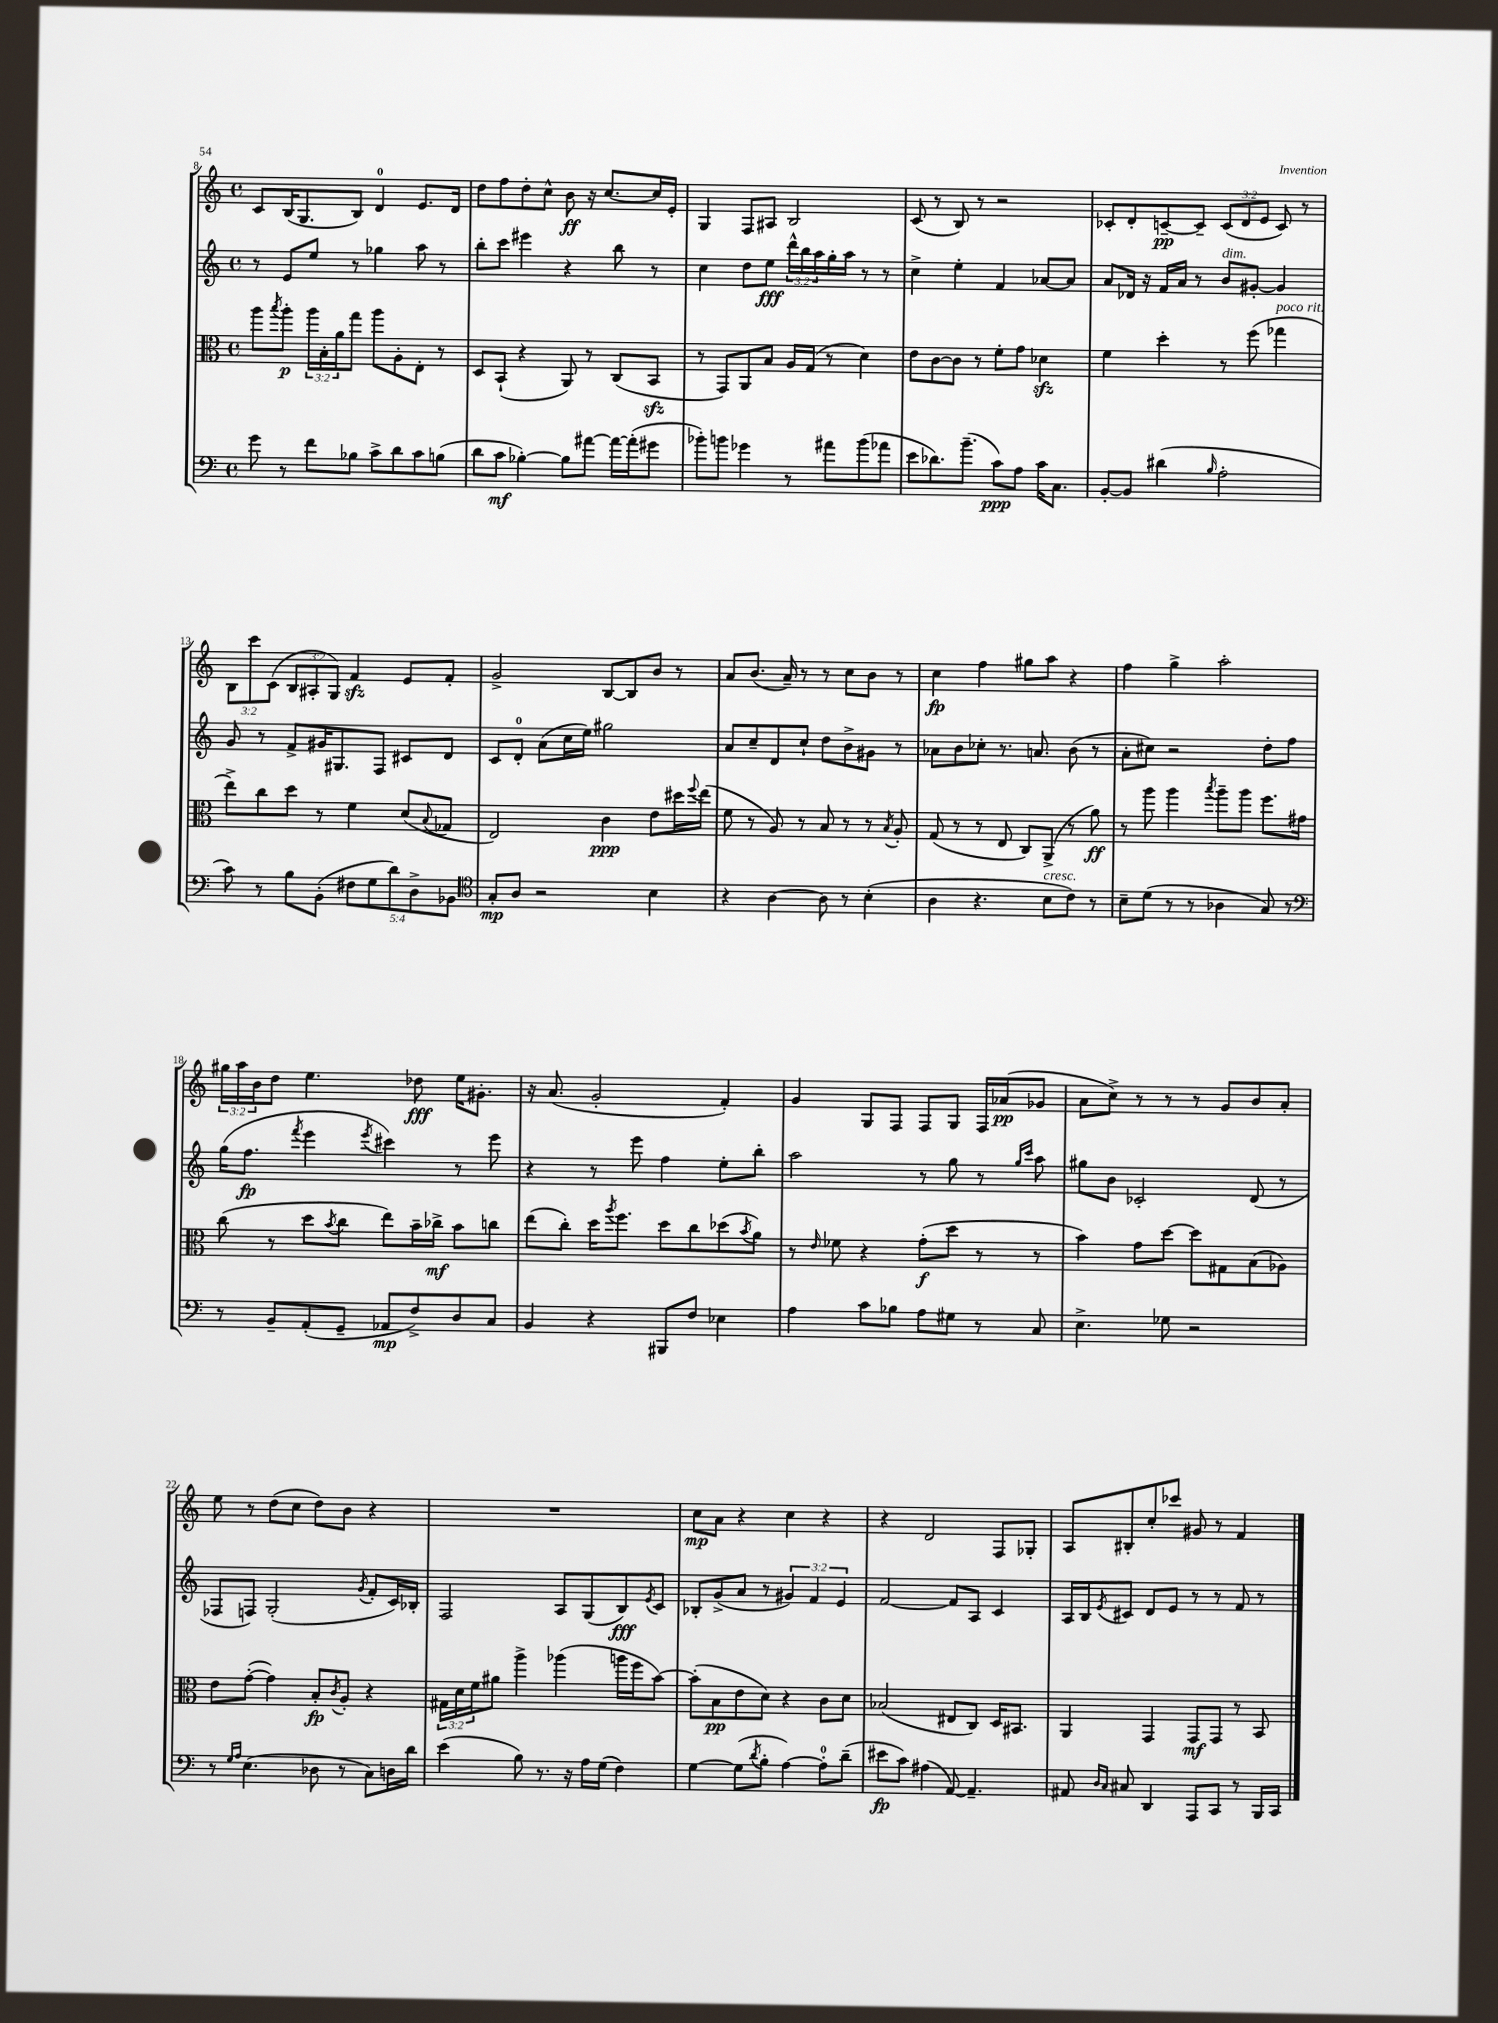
<<
\new StaffGroup <<
\new Staff = "s0" {
    \clef treble \key c \major \defaultTimeSignature \time 4/4 \override Staff.TupletNumber.text = #tuplet-number::calc-fraction-text
    c'8 b16( g8. b8) d'4-0 e'8. d'16 |
    d''8 f''8 d''8-. c''8-^ b'8\ff r16 c''8.~ c''16 e'16-. |
    g4 f8 ais8 b2 |
    c'8( r8 b8) r8 r2 |
    ces'8-. d'8-. c'8~--\pp c'8-- \tuplet 3/2 { c'8( d'8 e'8 } c'8) r8 |
    \tuplet 3/2 { b8 c'''8 c'8( } \tuplet 3/2 { b8 ais8-. g8) } f'4\sfz e'8 f'8-. |
    g'2-> b8~ b8 b'8 r8 |
    a'8 b'8.( a'16--) r8 r8 c''8 b'8 r8 |
    c''4\fp f''4 gis''8 a''8 r4 |
    f''4 g''4-> a''2-. |
    \tuplet 3/2 { gis''16 a''16 b'16 } d''8 e''4. des''8\fff e''16 gis'8.-. |
    r16 a'8.( g'2-. f'4-.) |
    g'4 g8 f8 f8 g8 f16 aes'16\pp( ges'8 |
    a'8 c''8->) r8 r8 r8 g'8 b'8 a'8-. |
    e''8 r8 d''8( c''8 d''8) b'8 r4 |
    R1 |
    c''8\mp a'8 r4 c''4 r4 |
    r4 d'2 f8 ges8-. |
    a8 bis8-. c''8-. ces'''8 gis'8 r8 f'4 \bar "|." |
}
\new Staff = "s1" {
    \clef treble \key c \major \defaultTimeSignature \time 4/4 \override Staff.TupletNumber.text = #tuplet-number::calc-fraction-text
    r8 e'8 e''8 r8 ges''4 a''8 r8 |
    b''8-. c'''8 eis'''4 r4 b''8 r8 |
    c''4 d''8 e''8\fff \tuplet 3/2 { d'''16-^ b''16 a''16 } g''16-. a''16 r8 r8 |
    c''4-> e''4-. f'4 aes'8~ aes'8 |
    a'8 des'16 r16 f'16 a'16 r8 b'8^\markup { \italic "dim." } gis'8~-. gis'4 |
    g'8 r8 f'8-> gis'16 gis8. f8 cis'8 d'8 |
    c'8 d'8-0-. a'8( c''16 e''16) gis''2 |
    a'8 c''8-- d'8 c''8-! d''8 b'8-> gis'8 r8 |
    aes'8 b'8 ces''8-. r8. a'8. b'8( r8 |
    a'8-. cis''8) r2 d''8-. f''8 |
    g''16( f''8.\fp \acciaccatura { f'''8 } e'''4 \acciaccatura { e'''8 } cis'''4) r8 e'''8 |
    r4 r8 e'''8 f''4 e''8-. b''8-. |
    a''2 r8 g''8 r8 \grace { g''16 c'''16 } a''8 |
    gis''8 b'8 ces'2-. d'8( r8 |
    fes8 f8) g2-.( \acciaccatura { g'8 } f'8-. c'16) bes16-. |
    f2 a8 g8( b8\fff) \acciaccatura { e'8 } c'8 |
    bes8-. g'8->( a'8 r8 \tuplet 3/2 { gis'4) f'4 e'4 } |
    f'2~ f'8 a8 c'4 |
    a16 b16 \acciaccatura { e'8 } cis'8 d'8 e'8 r8 r8 f'8 r8 \bar "|." |
}
\new Staff = "s2" {
    \clef alto \key c \major \defaultTimeSignature \time 4/4 \override Staff.TupletNumber.text = #tuplet-number::calc-fraction-text
    a''8 \acciaccatura { b''8 } a''8-.\p \tuplet 3/2 { a''16 b16-. a'16 } g''8 a''8 a8-. e8-. r8 |
    d8 b,8-!( r4 a,8) r8 c8( b,8\sfz |
    r8 g,8) a,8 b8 a16 g16( r8 d'4) |
    e'8 c'8~ c'8 r8 f'8-. g'8 des'4\sfz |
    f'4 d''4-. r8 f''8( ges''4^\markup { \italic "poco rit." } |
    e''8->) c''8 d''8 r8 f'4 d'8( \appoggiatura { b8 } ges8 |
    e2) c'4\ppp e'8 dis''16 \appoggiatura { f''8 } e''16( |
    f'8 r8 a8) r8 b8 r8 r8 \acciaccatura { b8 } a8-. |
    g8( r8 r8 e8 c8) a,8->( r8 a'8\ff) |
    r8 a''8 a''4 \acciaccatura { b''8 } a''8-- a''8 f''8. gis'16 |
    c''8( r8 d''8 \acciaccatura { b'8 } c''8 e''8) b'16-- ces''16->\mf b'8 c''8 |
    e''8( c''8-.) d''16 \acciaccatura { a''8 } f''8. d''8 c''8 des''8( \acciaccatura { b'8 } a'8) |
    r8 \grace { e'16 } fes'8 r4 g'8-.\f( d''8 r8 r8 |
    b'4) g'8 d''8~ d''8 gis8 b8( aes8) |
    e'8 g'8~-.( g'4) b8-.\fp \acciaccatura { c'8 } a8-. r4 |
    \tuplet 3/2 { gis16 d'16 f'16 } ais'8 a''4-> aes''4( a''16 f''16 b'8~) |
    b'8-.( b8\pp e'8 d'8) r4 c'8 d'8 |
    bes2( eis8 c8) d16 bis,8. |
    a,4 g,4 g,8\mf g,8 r8 b,8 \bar "|." |
}
\new Staff = "s3" {
    \clef bass \key c \major \defaultTimeSignature \time 4/4 \override Staff.TupletNumber.text = #tuplet-number::calc-fraction-text
    g'8 r8 f'8 bes8 c'8-> d'8 c'8 b8( |
    d'8 c'8\mf bes4~-.) bes8 ais'8~ ais'16~ ais'16-.( gis'8 |
    bes'8-.) b'8 ges'4 r8 ais'8 b'8( aes'8 |
    e'8 des'8.) b'8.--( c'8\ppp) a8 c'16 c8. |
    b,8~-. b,8 dis'4( \grace { b16 } a2-. |
    c'8) r8 b8 b,8-.( \tuplet 5/4 { fis8 g8 d'8) d8-> bes,8 } |
    \clef tenor g8-.\mp a8 r2 b4 |
    r4 a4~ a8 r8 b4-.( |
    a4 r4. b8^\markup { \italic "cresc." } c'8) r8 |
    b8-- d'8( r8 r8 aes4 g8) r8 |
    \clef bass r8 b,8-- a,8-.( g,8-- aes,8\mp f8->) d8 c8 |
    b,4 r4 bis,,8 f8 ees4 |
    a4 c'8 bes8 a8 gis8 r8 c8 |
    e4.-> ges8 r2 |
    r8 \grace { g16 a16 } e4.( des8 r8 c8) d16 d'16 |
    e'4( b8) r8. r16 a16 g16( f4) |
    g4~ g8( \acciaccatura { d'8 } b8-. a4~) a8-0-. d'8--( |
    eis'8\fp c'8) ais4( a,8~) a,4.-- |
    ais,8 \grace { d16 c16 } cis8 d,4 a,,8 c,8 r8 b,,16 c,16 \bar "|." |
}
>>
>>
\layout { \context { \Score currentBarNumber = #8 } }
